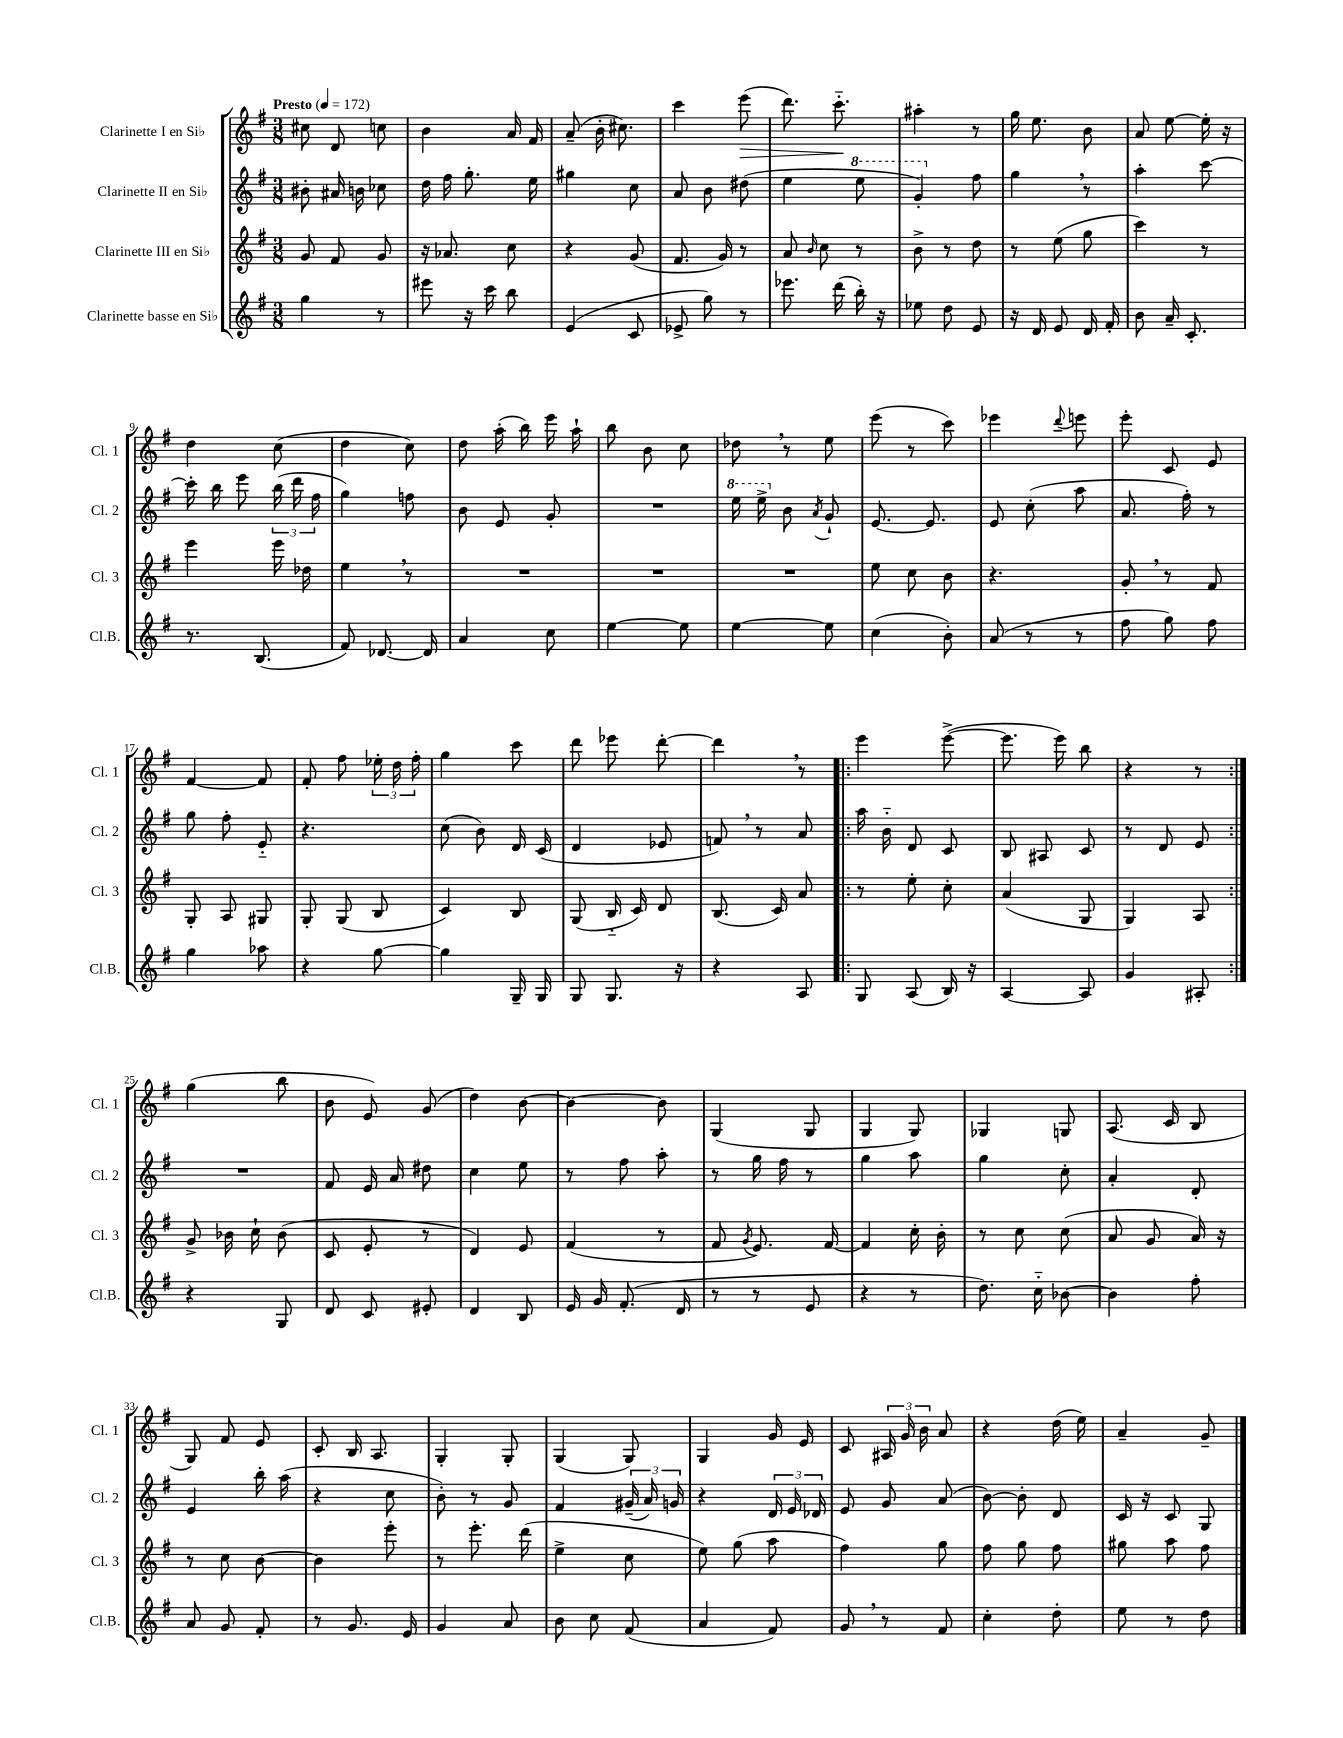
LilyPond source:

<<
\new StaffGroup <<
\new Staff = "s0" \with { instrumentName = "Clarinette I en Sib" shortInstrumentName = "Cl. 1" } {
    \clef treble \key g \major \numericTimeSignature \time 3/8 \tempo "Presto" 4 = 172
    \autoBeamOff cis''8 d'8 c''8 |
    b'4 a'16 fis'16 |
    a'8--( b'16-. cis''8.) |
    c'''4 e'''8\>( |
    d'''8.) c'''8.-_\! |
    ais''4-. r8 |
    g''16 e''8. b'8 |
    a'8 e''8~ e''16-. r16 |
    d''4 c''8( |
    d''4 c''8) |
    d''8 a''16-.( b''16) e'''16 a''16-! |
    b''8 b'8 c''8 |
    des''8 \breathe r8 e''8 |
    e'''8( r8 c'''8) |
    ees'''4 \appoggiatura { d'''8 } e'''8 |
    e'''8-. c'8 e'8 |
    fis'4~ fis'8 |
    fis'8-. fis''8 \tuplet 3/2 { ees''16-. d''16 fis''16-. } |
    g''4 c'''8 |
    d'''8 ees'''8 d'''8~-. |
    d'''4 \breathe r8 |
    \repeat volta 2 { e'''4 e'''8~->( |
    e'''8. e'''16) b''8 |
    r4 r8 | }
    g''4( b''8 |
    b'8 e'8) g'8( |
    d''4) b'8~ |
    b'4~ b'8 |
    g4( g8 |
    g4 g8) |
    ges4 g8 |
    a8.( c'16 b8 |
    g8) fis'8 e'8 |
    c'8-. b16 a8. |
    g4-. g8-. |
    g4( g8) |
    g4 g'16 e'16 |
    c'8 \tuplet 3/2 { ais16 g'16 b'16 } a'8 |
    r4 d''16( e''16) |
    a'4-- g'8-- \bar "|." |
}
\new Staff = "s1" \with { instrumentName = "Clarinette II en Sib" shortInstrumentName = "Cl. 2" } {
    \clef treble \key g \major \numericTimeSignature \time 3/8
    \autoBeamOff bis'8-. ais'16 b'16 ces''8 |
    d''16 fis''16 g''8.-. e''16 |
    gis''4 c''8 |
    a'8 b'8 dis''8( |
    e''4 \ottava #1 e'''8 |
    g''4-.) \ottava #0 fis''8 |
    g''4 \breathe r8 |
    a''4-. c'''8~ |
    c'''16-. b''16 e'''8 \tuplet 3/2 { b''16( d'''16 fis''16 } |
    g''4) f''8 |
    b'8 e'8 g'8-. |
    R4. |
    \ottava #1 e'''16 e'''16-> \ottava #0 b'8 \acciaccatura { a'8 } g'8-! |
    e'8.~ e'8. |
    e'8 c''8-.( a''8 |
    a'8. fis''16-.) r8 |
    g''8 fis''8-. e'8-_ |
    r4. |
    c''8( b'8) d'16 c'16( |
    d'4 ees'8 |
    f'8) \breathe r8 a'8 |
    \repeat volta 2 { a''16 b'16-_ d'8 c'8 |
    b8 ais8 c'8 |
    r8 d'8 e'8 | }
    R4. |
    fis'8 e'16 a'16 dis''8 |
    c''4 e''8 |
    r8 fis''8 a''8-. |
    r8 g''16 fis''16 r8 |
    g''4 a''8 |
    g''4 c''8-. |
    a'4-. d'8-. |
    e'4 b''16-. a''16( |
    r4 c''8 |
    b'8-.) r8 g'8 |
    fis'4 \tuplet 3/2 { gis'16--( a'16) g'16 } |
    r4 \tuplet 3/2 { d'16 e'16 des'16 } |
    e'8 g'8 a'8( |
    b'8~) b'8-. d'8 |
    c'16 r16 c'8 g8 \bar "|." |
}
\new Staff = "s2" \with { instrumentName = "Clarinette III en Sib" shortInstrumentName = "Cl. 3" } {
    \clef treble \key g \major \numericTimeSignature \time 3/8
    \autoBeamOff g'8 fis'8 g'8 |
    r16 aes'8. c''8 |
    r4 g'8( |
    fis'8. g'16) r8 |
    a'8 \grace { b'16 } c''8 r8 |
    b'8-> r8 d''8 |
    r8 e''8( g''8 |
    c'''4) r8 |
    e'''4 e'''16 des''16 |
    e''4 \breathe r8 |
    R4. |
    R4. |
    R4. |
    e''8 c''8 b'8 |
    r4. |
    g'8-. \breathe r8 fis'8 |
    g8-. a8 gis8 |
    g8-. g8( b8 |
    c'4) b8 |
    g8( b16-_ c'16) d'8 |
    b8.( c'16) a'8 |
    \repeat volta 2 { r8 e''8-. c''8-. |
    a'4( g8 |
    g4) a8 | }
    g'8-> bes'16 c''16-! bes'8( |
    c'8 e'8-. r8 |
    d'4) e'8 |
    fis'4( r8 |
    fis'8 \acciaccatura { g'8 } e'8.) fis'16~ |
    fis'4 c''16-. b'16-. |
    r8 c''8 c''8( |
    a'8 g'8 a'16) r16 |
    r8 c''8 b'8~ |
    b'4 e'''8-. |
    r8 e'''8.-. d'''16( |
    e''4-> c''8 |
    e''8) g''8( a''8 |
    fis''4) g''8 |
    fis''8 g''8 fis''8 |
    gis''8 a''8 fis''8 \bar "|." |
}
\new Staff = "s3" \with { instrumentName = "Clarinette basse en Sib" shortInstrumentName = "Cl.B." } {
    \clef treble \key g \major \numericTimeSignature \time 3/8
    \autoBeamOff g''4 r8 |
    eis'''8 r16 c'''16 b''8 |
    e'4( c'8 |
    ees'8-> g''8) r8 |
    ees'''8. d'''16( b''16-.) r16 |
    ees''8 d''8 e'8 |
    r16 d'16 e'8 d'16 fis'16-. |
    b'8 a'16-- c'8.-. |
    r8. b8.( |
    fis'8) des'8.~ des'16 |
    a'4 c''8 |
    e''4~ e''8 |
    e''4~ e''8 |
    c''4( b'8-.) |
    a'8( r8 r8 |
    fis''8 g''8) fis''8 |
    g''4 aes''8 |
    r4 g''8~ |
    g''4 g16-- g16 |
    g8 g8. r16 |
    r4 a8 |
    \repeat volta 2 { g8 a8( b16) r16 |
    a4~ a8 |
    g'4 ais8-. | }
    r4 g8 |
    d'8 c'8 eis'8-. |
    d'4 b8 |
    e'16 g'16 fis'8.-.( d'16 |
    r8 r8 e'8 |
    r4 r8 |
    d''8.) c''16-_ bes'8~ |
    bes'4 fis''8-. |
    a'8 g'8 fis'8-. |
    r8 g'8. e'16 |
    g'4 a'8 |
    b'8 c''8 fis'8( |
    a'4 fis'8) |
    g'8 \breathe r8 fis'8 |
    c''4-. d''8-. |
    e''8 r8 d''8 \bar "|." |
}
>>
>>
